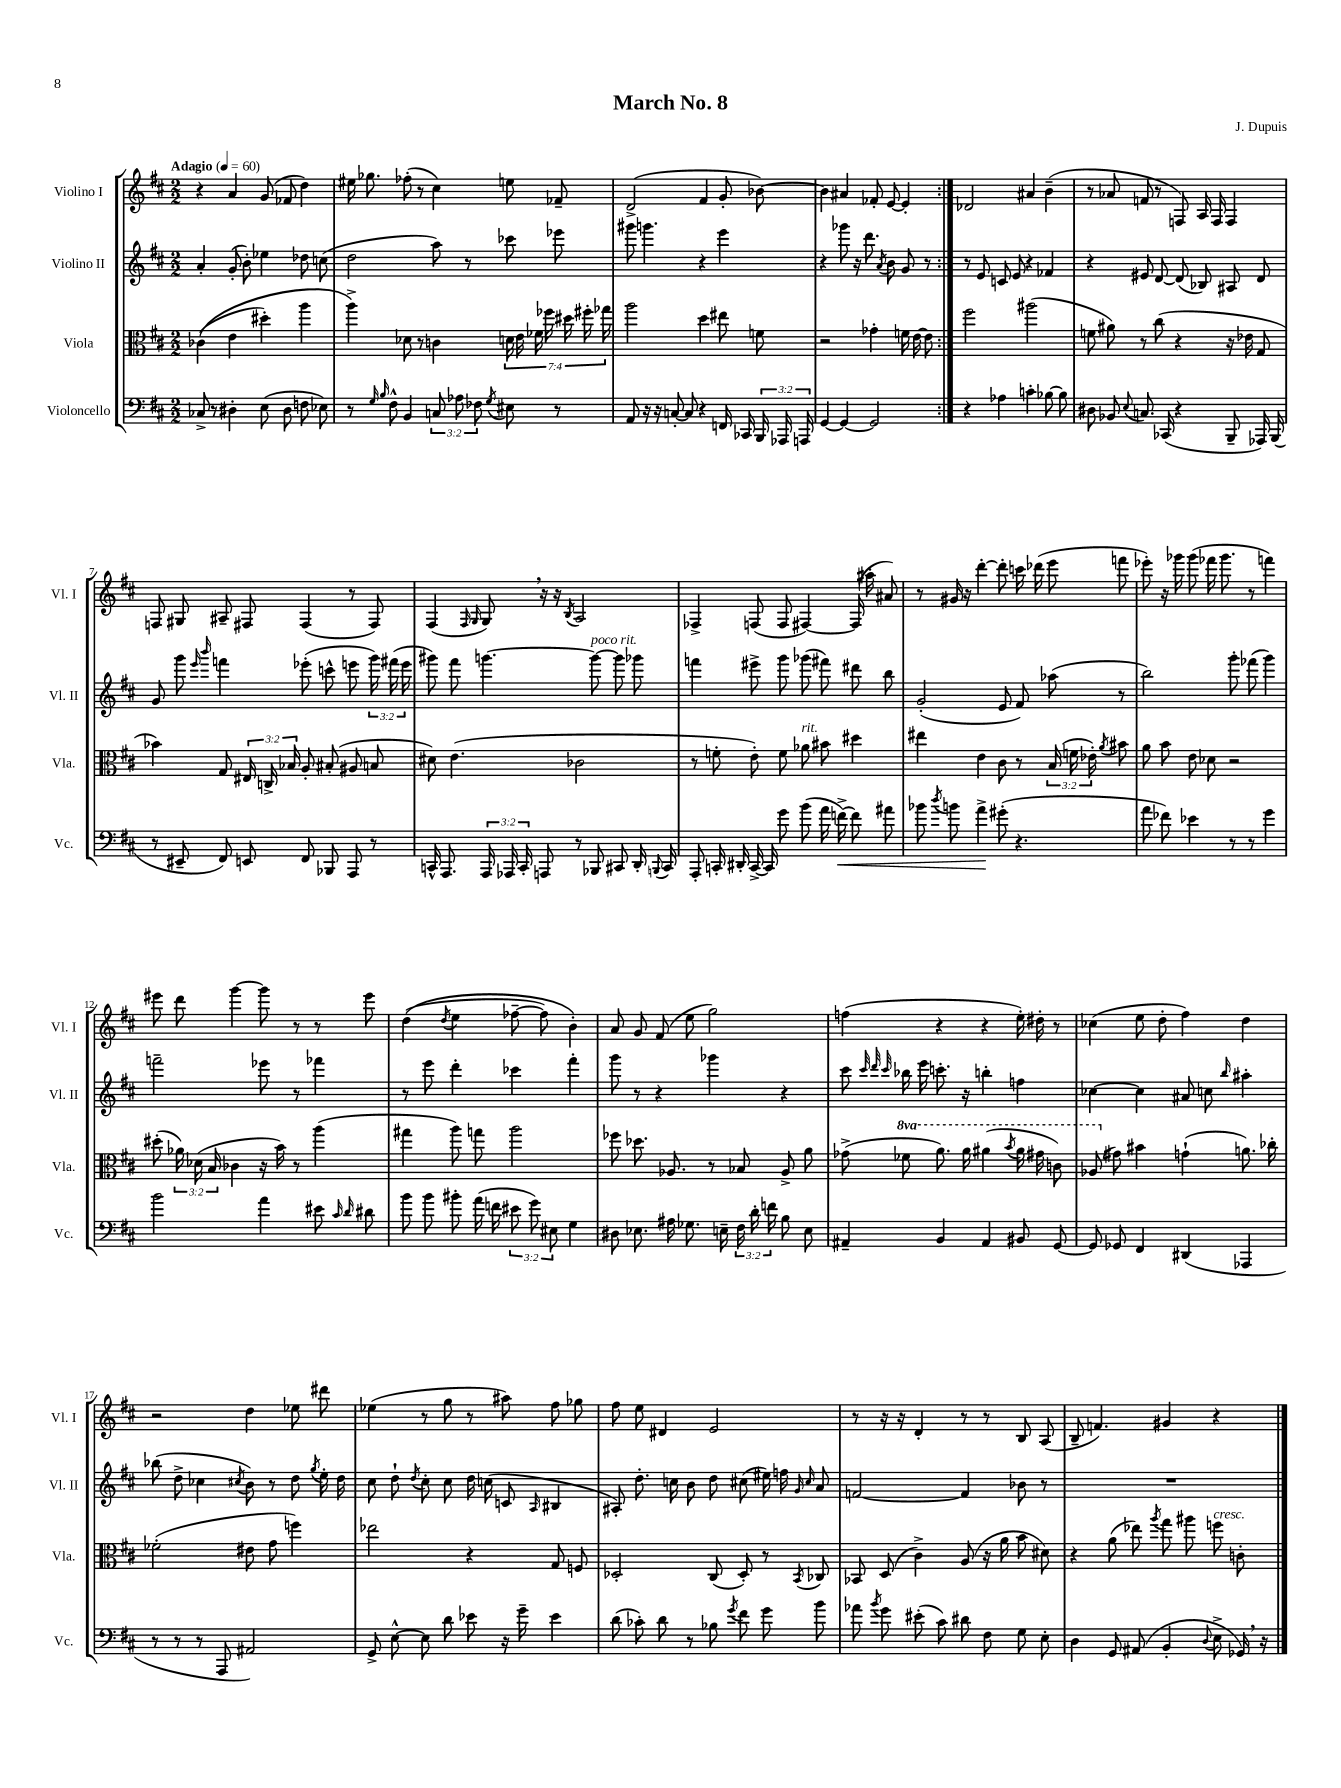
\header { title = "March No. 8" composer = "J. Dupuis" }
<<
\new StaffGroup <<
\new Staff = "s0" \with { instrumentName = "Violino I" shortInstrumentName = "Vl. I" } {
    \clef treble \key d \major \numericTimeSignature \time 2/2 \tempo "Adagio" 4 = 60
    \autoBeamOff \repeat volta 2 { r4 a'4 g'8( fes'8 d''4) |
    eis''16 ges''8. fes''8-.( r8 cis''4) e''8 fes'8-- |
    d'2->( fis'4 g'8-. bes'8~) |
    bes'4 ais'4 fes'8-. e'8~ e'4-. | }
    des'2 ais'4 b'4--( |
    r8 aes'8 f'8 r8 f8) a16 f16 f4 |
    f8 gis8 ais8-- fis8 fis4( r8 fis8) |
    fis4( \grace { fis16 g16 } g8) \breathe r16 r16 \acciaccatura { b8 } a2 |
    fes4-> f8( f8 fis4~) fis16( ais''16-. ais'8) |
    r8 gis'16 r16 d'''4~-. d'''8-. c'''16 des'''16( e'''8 f'''8 |
    ees'''8-.) r16 ges'''16 ges'''8( fes'''16 ges'''8. r8 f'''4) |
    eis'''8 d'''8 g'''4~ g'''8 r8 r8 eis'''8 |
    d''4(\( \acciaccatura { d''8 } e''4 fes''8~-- fes''8) b'4-.\) |
    a'8 g'8 fis'8( e''8 g''2) |
    f''4( r4 r4 e''16-.) dis''16-. r8 |
    ces''4( e''8 d''8-. fis''4) d''4 |
    r2 d''4 ees''8 dis'''8 |
    ees''4( r8 g''8 r8 ais''8) fis''8 ges''8 |
    fis''8 e''8 dis'4 e'2 |
    r8 r16 r16 d'4-. r8 r8 b8 a8( |
    b8-- f'4.) gis'4 r4 \bar "|." |
}
\new Staff = "s1" \with { instrumentName = "Violino II" shortInstrumentName = "Vl. II" } {
    \clef treble \key d \major \numericTimeSignature \time 2/2 \override Staff.TupletNumber.text = #tuplet-number::calc-fraction-text
    \autoBeamOff \repeat volta 2 { a'4-. g'8-.( b'8-.) ees''4 des''8 c''8( |
    d''2 a''8) r8 ces'''8 ees'''8 |
    gis'''8 g'''4. r4 e'''4 |
    r4 ges'''8 r16 d'''8. \acciaccatura { a'8 } b'8 g'8 r8 | }
    r8 e'8 c'8 e'8 r4 fes'4 |
    r4 eis'8 d'8~ d'8( bes8) ais8 d'8 |
    g'8 g'''8 \grace { e'''16 b'''16 } f'''4 ees'''8-.( c'''8-^ e'''8 \tuplet 3/2 { g'''16) fis'''16( e'''16 } |
    gis'''8) fis'''8 g'''4.~ g'''8~^\markup { \italic "poco rit." } g'''8 ges'''8 |
    f'''4 eis'''8-> g'''8 ges'''8( fis'''8) dis'''8 b''8 |
    g'2-.( e'8 fis'8) aes''8( r8 |
    b''2) g'''8-. fes'''8( g'''4) |
    f'''2-- ees'''8 r8 fes'''4 |
    r8 e'''8 d'''4-. ces'''4 fis'''4-. |
    g'''8 r8 r4 ges'''4 r4 |
    cis'''8 \grace { cis'''32 d'''32 cis'''32 } bes''16 e'''16 c'''8.-. r16 b''4-. f''4 |
    ces''4~ ces''4 ais'8 c''8 \grace { b''16 } ais''4-. |
    bes''8( d''8-> ces''4 \acciaccatura { cis''8 } b'8) r8 d''8 \acciaccatura { g''8 } e''16-. d''16 |
    cis''8 d''8-! \acciaccatura { d''8 } cis''8-. cis''8 d''16 c''16( c'8 \grace { a16 } bis4 |
    ais8-.) d''8.-. c''16 b'8 d''8 cis''8( eis''16) f''16 \grace { g'16 cis''16 } a'8 |
    f'2~ f'4 bes'8 r8 |
    R1 \bar "|." |
}
\new Staff = "s2" \with { instrumentName = "Viola" shortInstrumentName = "Vla." } {
    \clef alto \key d \major \numericTimeSignature \time 2/2 \override Staff.TupletNumber.text = #tuplet-number::calc-fraction-text \set Staff.ottavationMarkups = #ottavation-simple-ordinals
    \autoBeamOff \repeat volta 2 { ces'4(\( e'4 dis''4-.) a''4 |
    a''4->\) des'8 r8 c'4 \tuplet 7/4 { d'16 e'16 fes'16 fes''16 dis''16 fis''16-. ges''16 } |
    a''2 d''4 eis''8 f'8 |
    r2 ges'4-. f'16 e'16~ e'8 | }
    fis''2 ais''2( |
    f'8 ais'8) r8 cis''8( r4 r16 ees'16 g8 |
    bes'4) g8 \tuplet 3/2 { eis16 c16-> bes16 } a8-. bis8-.( ais8 b8 |
    dis'8) e'4.( ces'2 |
    r8 f'8-. e'8-.) f'8 aes'8^\markup { \italic "rit." } bis'8 dis''4 |
    eis''4 e'4 cis'8 r8 \tuplet 3/2 { b16( f'16 ees'16-.) } \acciaccatura { a'8 } bis'8 |
    a'8 b'8 e'8 des'8 r2 |
    dis''8-.( \tuplet 3/2 { aes'16) des'16( b16 } ces'4 r16 b'16) r8 a''4( |
    gis''4 a''8) g''8 a''2 |
    fes''8 des''8. aes8. r8 bes8 aes8-> a'8 |
    ges'8->( \ottava #1 fes''8 a''8.) a''16 ais''4( \acciaccatura { b''8 } ais''16 gis''16 c''8) |
    aes'8( \ottava #0 gis'8) bis'4 g'4-!( a'8.) ces''16-. |
    fes'2-.( eis'8 g'8 f''4) |
    ees''2 r4 g8 f8 |
    des2-. cis8( des8-.) r8 \acciaccatura { b,8 } ces8 |
    bes,8 d8( cis'4->) a8( r16 a'16 b'8 dis'8) |
    r4 a'8( ees''8) \acciaccatura { a''8 } g''8 ais''8 f''8^\markup { \italic "cresc." } c'8-. \bar "|." |
}
\new Staff = "s3" \with { instrumentName = "Violoncello" shortInstrumentName = "Vc." } {
    \clef bass \key d \major \numericTimeSignature \time 2/2 \override Staff.TupletNumber.text = #tuplet-number::calc-fraction-text
    \autoBeamOff \repeat volta 2 { ces8-> r8 dis4-. e8( dis8 f8 ees8) |
    r8 \grace { g16 b16 } fis8-^ b,4 \tuplet 3/2 { c8 aes8 fes8 } \acciaccatura { g8 } eis8 r8 |
    a,8 r16 r16 c8~-. c8 r4 f,16 ces,16 \tuplet 3/2 { b,,16 aes,,16 a,,16 } |
    g,4~ g,4~ g,2 | }
    r4 aes4 c'4-. bes8~ bes8 |
    dis8 bes,8 \appoggiatura { e8 } c8. ces,16( r4 b,,8-- aes,,16) b,,16( |
    r8 eis,8-- fis,8) e,8 fis,8 bes,,8 a,,8 r8 |
    c,16-^ a,,8. \tuplet 3/2 { a,,16 aes,,16 c,16-. } a,,8 r8 bes,,8 cis,8 d,16-. \appoggiatura { b,,8 } cis,16 |
    a,,8-. c,16-. dis,16-. c,16~-> c,16 g'8 b'8( a'16 f'16~->\<) f'8 ais'8 |
    bes'8 \acciaccatura { d''8 } b'8 a'4->\! gis'8-.( r4. |
    a'8 fes'8) ees'4 r8 r8 g'4 |
    b'2 a'4 eis'8 \grace { cis'16 d'16 } dis'8 |
    b'8 b'8 bis'8-. a'16( f'16 \tuplet 3/2 { eis'8 g'8) eis8 } g4 |
    dis8 ees8. ais16 ges8. e16-- \tuplet 3/2 { fis16 d'16-. f'16 } b8 e8 |
    ais,4-- b,4 ais,4 bis,8 g,8~ |
    g,8 ges,8 fis,4 dis,4( aes,,4 |
    r8 r8 r8 a,,8 ais,2) |
    g,8-> e8~-^ e8 d'8 ees'8 r16 g'16-- ees'4 |
    d'8( ces'8-.) d'8 r8 bes8 \acciaccatura { g'8 } fis'8 g'8 b'8 |
    aes'8 \acciaccatura { b'8 } g'8 eis'8-.( cis'8) dis'8 fis8 g8 e8-. |
    d4 g,8 ais,8( b,4-. \appoggiatura { d8 } e8-> ges,16) \breathe r16 \bar "|." |
}
>>
>>
